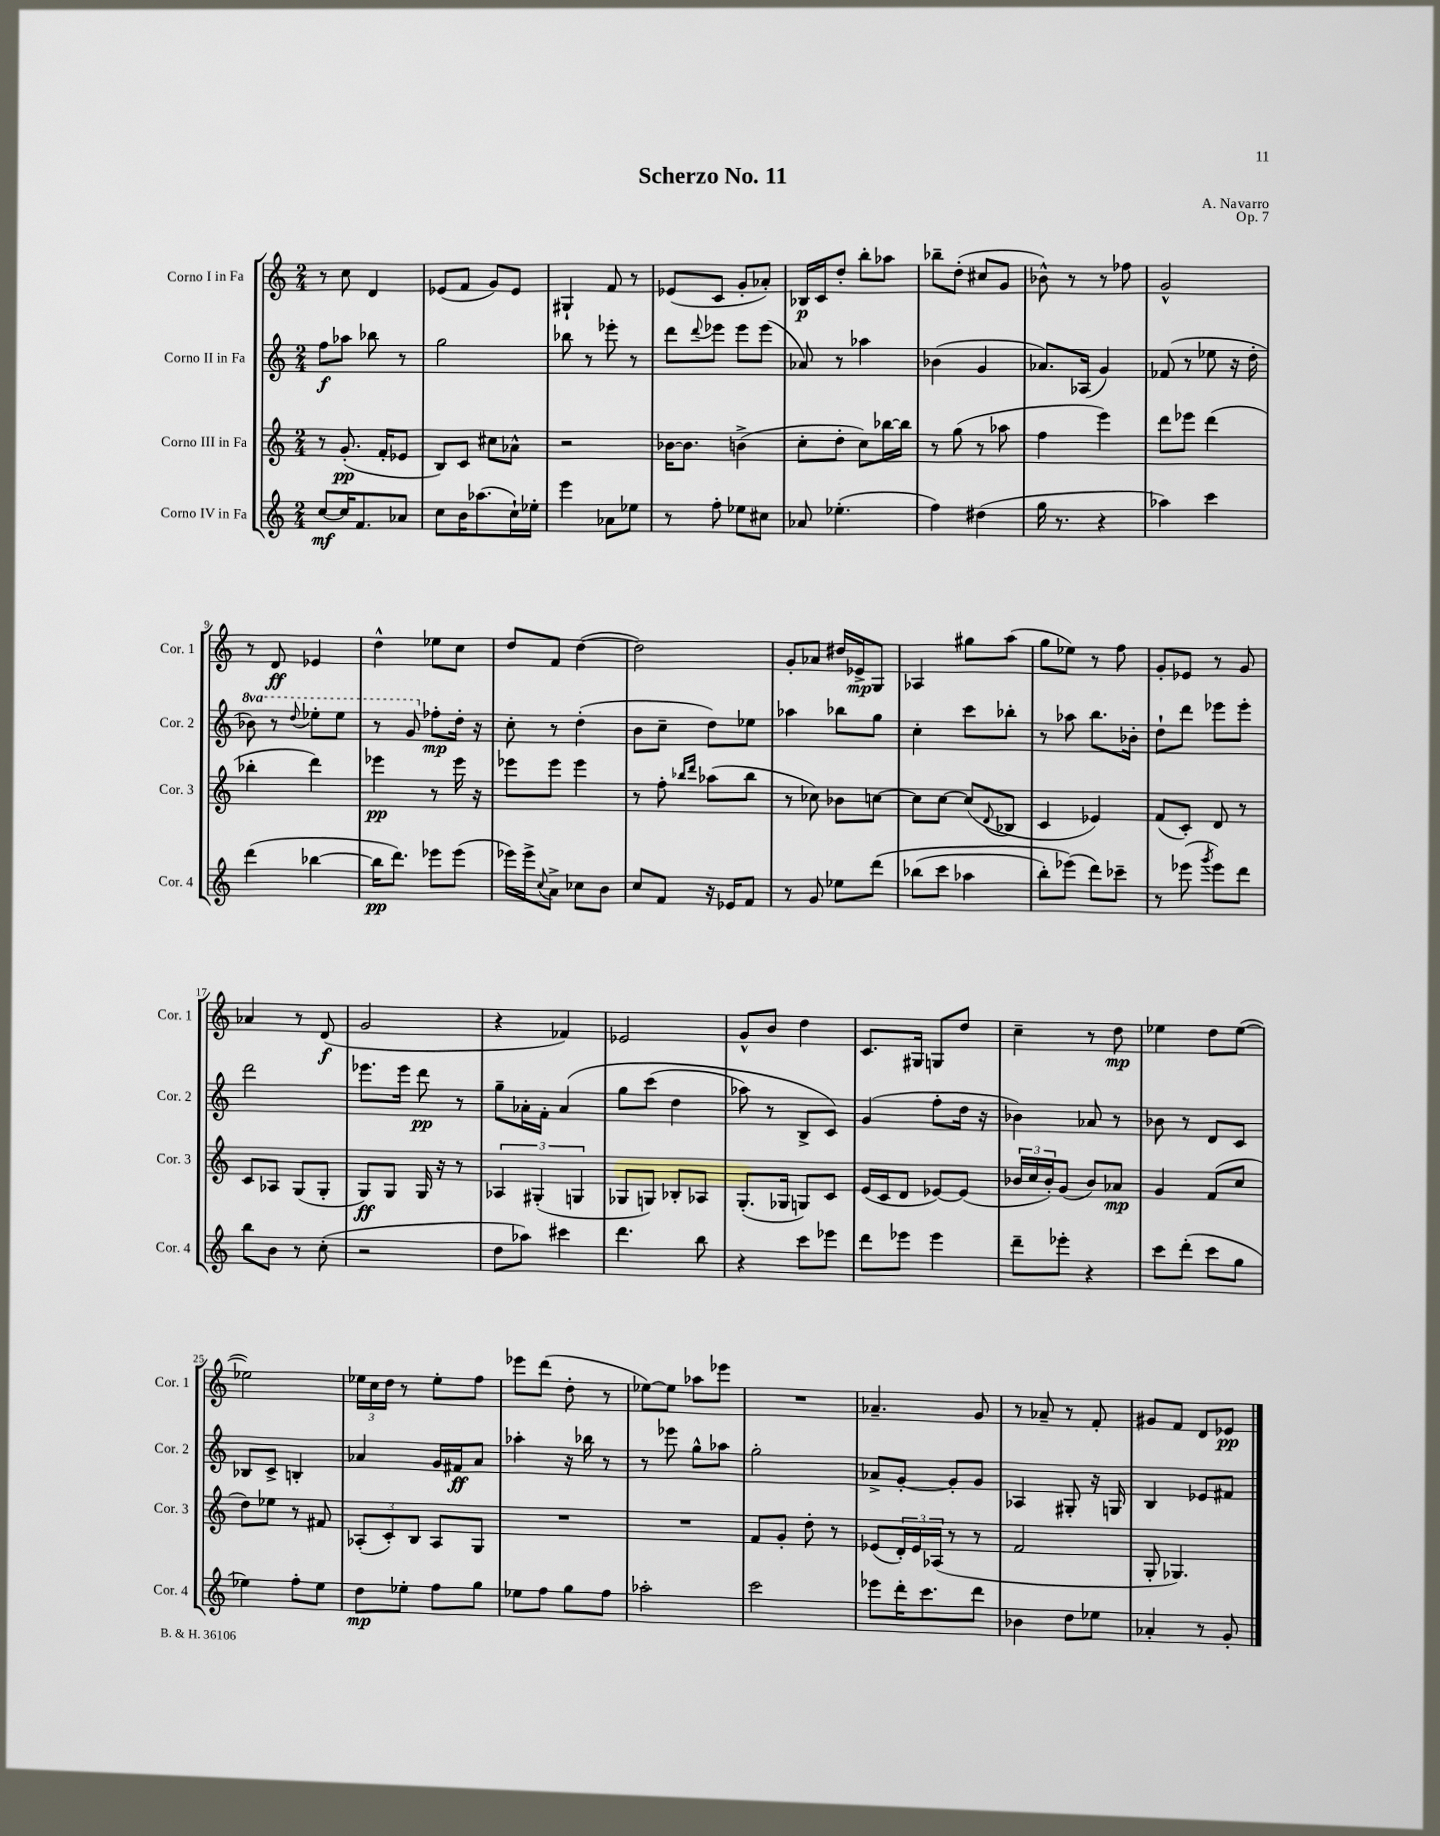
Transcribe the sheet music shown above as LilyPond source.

\header { title = "Scherzo No. 11" composer = "A. Navarro" opus = "Op. 7" }
<<
\new StaffGroup <<
\new Staff = "s0" \with { instrumentName = "Corno I in Fa" shortInstrumentName = "Cor. 1" } {
    \clef treble \key c \major \numericTimeSignature \time 2/4
    r8 c''8 d'4 |
    ees'8( f'8 g'8) ees'8 |
    gis4-! f'8 r8 |
    ees'8( c'8 g'8-. aes'8-.) |
    bes16\p c'16 d''8-. b''8-. aes''8 |
    bes''8-- d''8-.( cis''8 g'8 |
    bes'8-^) r8 r8 fes''8 |
    g'2-^ |
    r8 d'8\ff ees'4 |
    d''4-^ ees''8 c''8 |
    d''8 f'8 d''4~( |
    d''2) |
    g'8-. aes'8 dis''16 ees'16->\mp g8 |
    aes4 gis''8 a''8( |
    g''8 ees''8) r8 f''8 |
    g'8-. ees'8 r8 g'8 |
    aes'4 r8 d'8\f( |
    g'2 |
    r4 fes'4) |
    ees'2 |
    g'8-^ b'8 d''4 |
    c'8. gis16 g8 d''8 |
    c''4-- r8 d''8\mp |
    ees''4 d''8 ees''8~( |
    ees''2) |
    \tuplet 3/2 { ees''16 c''16 d''16 } r8 ees''8-. f''8 |
    ees'''8 d'''8( d''8-. r8 |
    ees''8~) ees''8 aes''8 ees'''8 |
    R2 |
    aes'4.-- g'8 |
    r8 aes'8-- r8 f'8-. |
    gis'8 f'8 d'8 ees'8\pp \bar "|." |
}
\new Staff = "s1" \with { instrumentName = "Corno II in Fa" shortInstrumentName = "Cor. 2" } {
    \clef treble \key c \major \numericTimeSignature \time 2/4 \set Staff.ottavationMarkups = #ottavation-simple-ordinals
    f''8\f aes''8 bes''8 r8 |
    g''2 |
    bes''8 r8 ees'''8-. r8 |
    d'''8 \appoggiatura { d'''8 } ees'''8 ees'''8 ees'''8( |
    aes'8) r8 aes''4 |
    bes'4( g'4 |
    aes'8.) aes16( g'4) |
    fes'8( r8 ees''8 r16 d''16-. |
    \ottava #1 bes''8) r8 \appoggiatura { d'''8 } ees'''8-. ees'''8 |
    r8 g''8 \ottava #0 fes''8-.\mp d''16-. r16 |
    c''8-. r8 d''4-.( |
    b'8 c''8-- d''8) ees''8 |
    aes''4 bes''8 g''8 |
    c''4-. c'''8 bes''8-. |
    r8 aes''8 b''8. bes'16-. |
    d''8-! d'''8 ees'''8 ees'''8-. |
    d'''2 |
    ees'''8. ees'''16 d'''8\pp r8 |
    g''8-- aes'16-. f'16-. aes'4\( |
    g''8 c'''8( d''4 |
    aes''8) r8 b8-> c'8\) |
    g'4( f''8-. d''16 r16 |
    bes'4) aes'8 r8 |
    bes'8 r8 d'8 c'8 |
    bes8 c'8-> b4-. |
    aes'4 g'16 fis'16\ff aes'8 |
    aes''4-. r16 bes''16 r8 |
    r8 ees'''8 g''8-^ aes''8 |
    g''2-. |
    aes'8-> g'8~-. g'8-. g'8 |
    aes4 gis8-. r16 g16 |
    b4 ees'8 fis'8 \bar "|." |
}
\new Staff = "s2" \with { instrumentName = "Corno III in Fa" shortInstrumentName = "Cor. 3" } {
    \clef treble \key c \major \numericTimeSignature \time 2/4
    r8 g'8.-.\pp( f'16-. ees'8 |
    b8) c'8 cis''8 aes'8-^ |
    r2 |
    bes'16~ bes'8. b'4->( |
    c''8-. d''8-. c''8) bes''16~ bes''16 |
    r8 g''8( r8 aes''8 |
    f''4 e'''4) |
    d'''8 ees'''8 d'''4( |
    bes''4-. d'''4) |
    ees'''4\pp r8 ees'''16 r16 |
    ees'''8 ees'''8 ees'''4 |
    r8 f''8-. \grace { bes''16 d'''16 } aes''8( bes''8 |
    r8 ces''8) bes'8 c''8~ |
    c''8 c''8~ c''8( \appoggiatura { d'8 } bes8 |
    c'4 ees'4) |
    f'8( c'8-.) d'8 r8 |
    c'8 aes8 g8( g8-. |
    g8\ff) g8 g16 r16 r8 |
    \tuplet 3/2 { aes4 gis4-.( g4 } |
    ges8 g8) bes8-. aes8 |
    g8.-.( ges16 g8) c'8 |
    e'16( c'16 d'8 ees'8~) ees'8( |
    \tuplet 3/2 { bes'16 c''16 bes'16-.) } g'8( bes'8) aes'8\mp |
    g'4 f'8( c''8 |
    d''8) ees''8 r8 fis'8 |
    \tuplet 3/2 { aes8-.( c'8-.) b8 } aes8 g8 |
    R2 |
    R2 |
    f'8 g'8-. d''8-. r8 |
    ees'8( \tuplet 3/2 { d'16-.) ees'16 aes16( } r8 r8 |
    f'2 |
    g8-. ges4.) \bar "|." |
}
\new Staff = "s3" \with { instrumentName = "Corno IV in Fa" shortInstrumentName = "Cor. 4" } {
    \clef treble \key c \major \numericTimeSignature \time 2/4
    c''8~\mf c''16 f'8. aes'8 |
    c''8 b'16 aes''8.( c''16-!) ees''16-. |
    e'''4 aes'8 ees''8 |
    r8 f''8-. ees''8 cis''8 |
    aes'8 ees''4.-.( |
    f''4) dis''4( |
    g''16 r8. r4 |
    aes''4) c'''4 |
    d'''4( bes''4~ |
    bes''16\pp d'''8.) ees'''8 ees'''8( |
    ees'''16) ees'''16-> \appoggiatura { c''8 } a'8-> ces''8 b'8 |
    c''8 f'8 r16 ees'16 f'8 |
    r8 g'8 ees''8 d'''8\( |
    bes''8( c'''8 aes''4 |
    b''8-.) ees'''8(\) d'''8) ces'''8-- |
    r8 ees'''8( \acciaccatura { g'''8 } ees'''8) d'''8 |
    b''8 b'8 r8 c''8-.( |
    r2 |
    d''8 aes''8) cis'''4 |
    d'''4. b''8 |
    r4 c'''8 ees'''8 |
    d'''8 ees'''8 ees'''4 |
    d'''8-- ees'''8-. r4 |
    c'''8 d'''8-.( c'''8 g''8 |
    ees''4) f''8-. ees''8 |
    d''8\mp ees''8-. f''8 g''8 |
    ees''8 f''8 g''8 f''8 |
    aes''2-. |
    c'''2 |
    ees'''8 d'''16-. c'''8. d'''8 |
    bes'4 d''8 ees''8 |
    aes'4-. r8 g'8-. \bar "|." |
}
>>
>>
